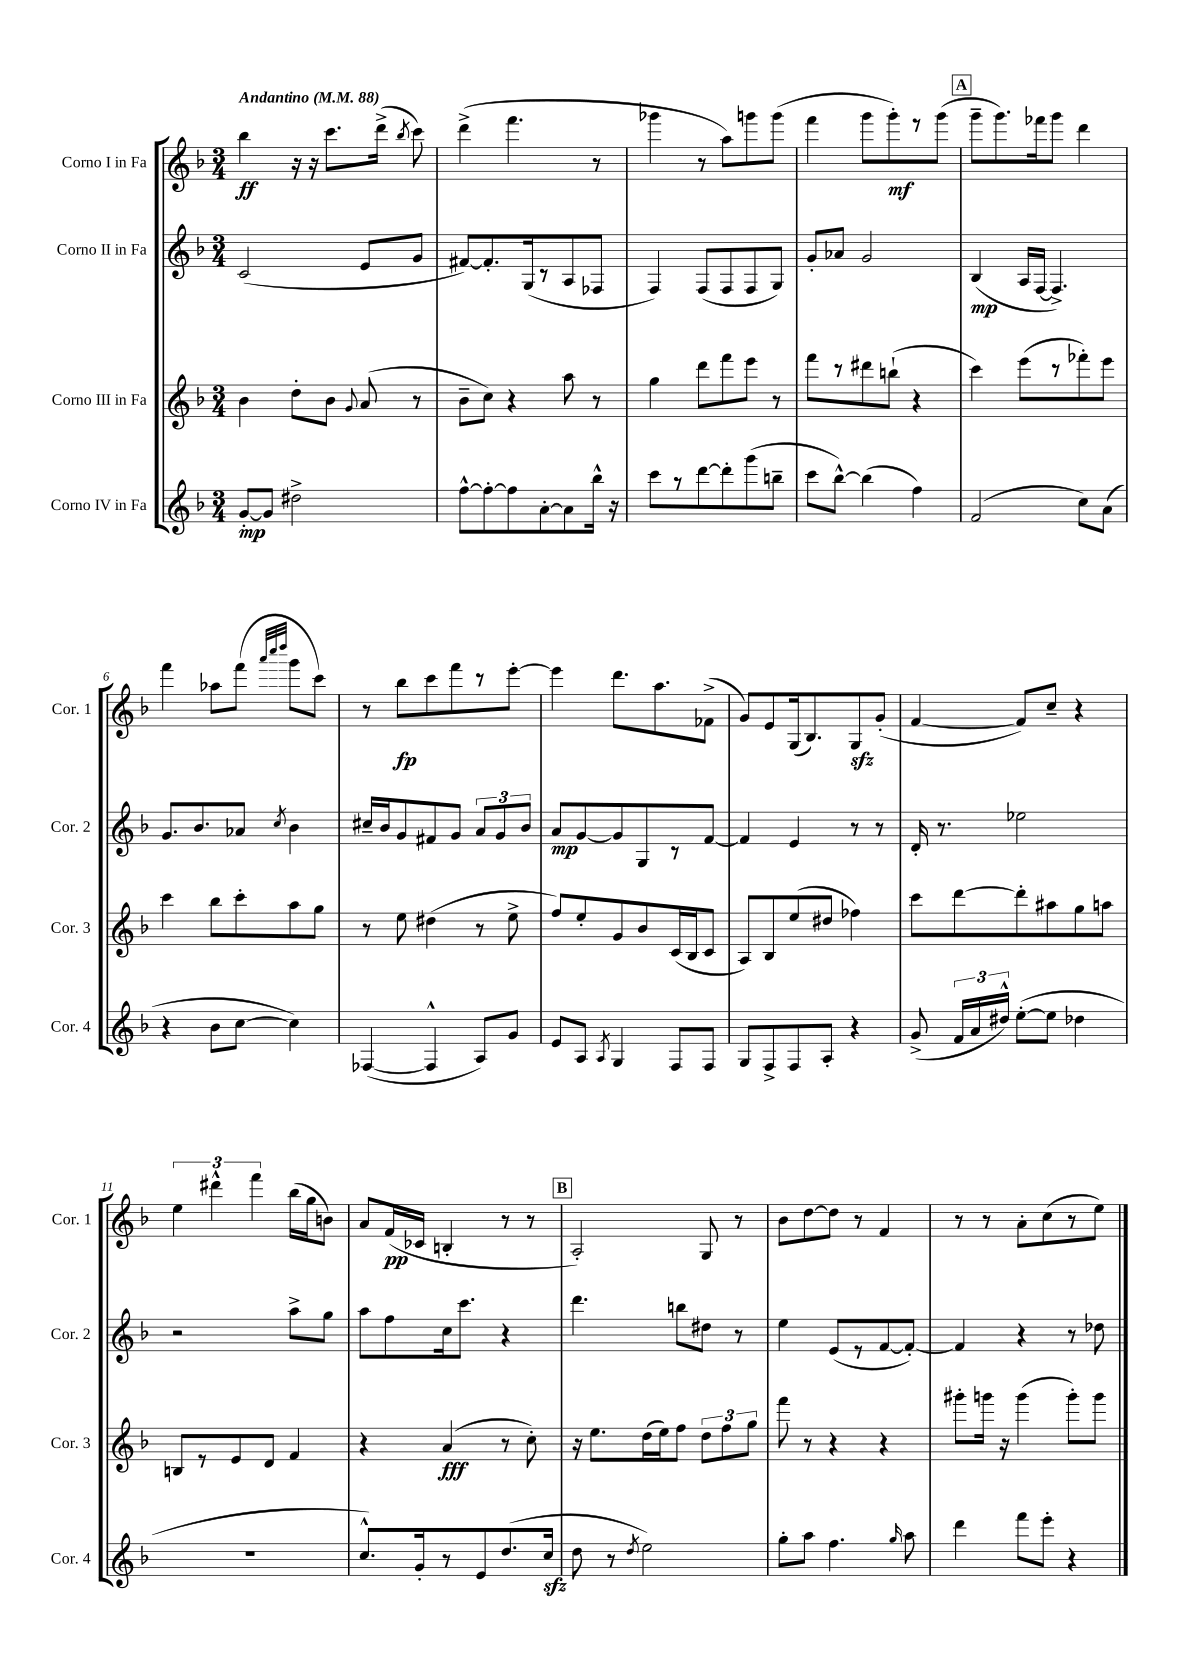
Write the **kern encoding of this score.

**kern	**dynam	**kern	**dynam	**kern	**dynam	**kern	**dynam
*part4	*part4	*part3	*part3	*part2	*part2	*part1	*part1
*staff4	*staff4	*staff3	*staff3	*staff2	*staff2	*staff1	*staff1
*I"Corno IV in Fa	*	*I"Corno III in Fa	*	*I"Corno II in Fa	*	*I"Corno I in Fa	*
*I'Cor. 4	*	*I'Cor. 3	*	*I'Cor. 2	*	*I'Cor. 1	*
*clefG2	*	*clefG2	*	*clefG2	*	*clefG2	*
*k[b-]	*	*k[b-]	*	*k[b-]	*	*k[b-]	*
*M3/4	*	*M3/4	*	*M3/4	*	*M3/4	*
*MM88	*	*MM88	*	*MM88	*	*MM88	*
=1	=1	=1	=1	=1	=1	=1	=1
!	!	!	!	!	!	!LO:TX:a:B:t=Andantino	!
[8g'/L	mp	4b-\	.	(2c/	.	4bb-\	ff
8g/J]	.	.	.	.	.	.	.
2dd#X^\	.	8dd'\L	.	.	.	16r	.
.	.	.	.	.	.	16r	.
.	.	8b-\J	.	.	.	8.ccc\L	.
.	.	8qqg/	.	.	.	.	.
.	.	(8a/	.	8e/L	.	.	.
.	.	.	.	.	.	(16ddd^\Jk	.
.	.	.	.	.	.	8qbb-/	.
.	.	8r	.	8g/J	.	8ccc\)	.
=2	=2	=2	=2	=2	=2	=2	=2
[8ff^^\L	.	8b-~\L	.	[8f#X/L)	.	(4ddd^\	.
8ff'\_	.	8cc\J)	.	8.f#'/]	.	.	.
8ff\]	.	4r	.	.	.	4.fff\	.
.	.	.	.	(16G/k	.	.	.
[8a'\	.	.	.	8r	.	.	.
8a\]	.	8aa\	.	8A/	.	.	.
16bb-^^\Jk	.	8r	.	8F-X/J	.	8r	.
16r	.	.	.	.	.	.	.
=3	=3	=3	=3	=3	=3	=3	=3
8ccc\L	.	4gg\	.	4F/)	.	4ggg-X\	.
8r	.	.	.	.	.	.	.
[8ddd\	.	8ddd\L	.	(8F/L	.	8r	.
8ddd'\]	.	8fff\	.	8F/	.	8aa\L)	.
(8ggg\	.	8eee\J	.	8F/	.	8gggn\	.
8bbn~\J	.	8r	.	8G/J)	.	(8ggg\J	.
=4	=4	=4	=4	=4	=4	=4	=4
8ccc\L	.	8fff\L	.	8g'/L	.	4fff\	.
[8bb-^^\J)	.	8r	.	8a-X/J	.	.	.
(4bb-\]	.	8ddd#X\	.	2g/	.	8ggg\L	.
.	.	(8bbn`\J	.	.	.	8ggg'\)	mf
4ff\)	.	4r	.	.	.	8r	.
.	.	.	.	.	.	(8ggg\J	.
!!LO:REH:place=s1:t=A
=5	=5	=5	=5	=5	=5	=5	=5
(2f/	.	4ccc\)	.	(4B-/	mp	8ggg~\L	.
.	.	.	.	.	.	8.ggg\)	.
.	.	(8eee\L	.	16A/LL	.	.	.
.	.	.	.	[16F/JJ	.	16fff-X\k	.
.	.	8r	.	4.F^/])	.	8ggg\J	.
8cc\L)	.	8fff-X'\)	.	.	.	4ddd\	.
(8a\J	.	8eee\J	.	.	.	.	.
!!LO:LB:g=z
=6	=6	=6	=6	=6	=6	=6	=6
4r	.	4ccc\	.	8.g/L	.	4fff\	.
.	.	.	.	8.b-/	.	.	.
8b-\L	.	8bb-\L	.	.	.	8aa-X\L	.
[8cc\J	.	8ccc'\	.	8a-X/J	.	(8fff\J	.
.	.	.	.	.	.	32qqaaa/LLL	.
.	.	.	.	.	.	32qqcccc/	.
.	.	.	.	8qcc/	.	32qqdddd/JJJ	.
4cc\])	.	8aa\	.	4b-\	.	8ggg\L	.
.	.	8gg\J	.	.	.	8ccc\J)	.
=7	=7	=7	=7	=7	=7	=7	=7
([4F-X/	.	8r	.	16cc#X~/LL	.	8r	.
.	.	.	.	16b-/J	.	.	.
.	.	8ee\	.	8g/	.	8bb-\L	fp
4F-^^/]	.	(4dd#X\	.	8f#X/	.	8ccc\	.
.	.	.	.	8g/J	.	8fff\	.
8A/L)	.	8r	.	12a/L	.	8r	.
.	.	.	.	12g/	.	.	.
8g/J	.	8ee^\	.	.	.	[8eee'\J	.
.	.	.	.	12b-/J	.	.	.
=8	=8	=8	=8	=8	=8	=8	=8
8e/L	.	8ff/L)	.	8a/L	mp	4eee\]	.
8A/J	.	8ee'/	.	[8g/	.	.	.
8qA/	.	.	.	.	.	.	.
4G/	.	8g/	.	8g/]	.	8.ddd\L	.
.	.	8b-/	.	8G/	.	.	.
.	.	.	.	.	.	8.aa\	.
8F/L	.	(16c/L	.	8r	.	.	.
.	.	16B-/J	.	.	.	.	.
8F/J	.	8c/J	.	[8f/J	.	(8f-X^\J	.
=9	=9	=9	=9	=9	=9	=9	=9
8G/L	.	8A/L)	.	4f/]	.	8g/L)	.
8F^/	.	8B-/	.	.	.	8e/	.
8F/	.	(8ee/	.	4e/	.	(16G/k	.
.	.	.	.	.	.	8.B-/)	.
8A'/J	.	8dd#X/J	.	.	.	.	.
4r	.	4ff-X\)	.	8r	.	8Gzz/	.
.	.	.	.	8r	.	(8g'/J	.
=10	=10	=10	=10	=10	=10	=10	=10
(8g^/	.	8ccc\L	.	16d'/	.	[4f/	.
.	.	.	.	8.r	.	.	.
24f/LL	.	[8ddd\	.	.	.	.	.
24a/	.	.	.	.	.	.	.
24dd#X^^/JJ)	.	.	.	.	.	.	.
([8ee'\L	.	8ddd'\]	.	2ee-X\	.	8f/L])	.
8ee\J]	.	8aa#X\	.	.	.	8cc~/J	.
4dd-X\	.	8gg\	.	.	.	4r	.
.	.	8aan\J	.	.	.	.	.
!!LO:LB:g=z
=11	=11	=11	=11	=11	=11	=11	=11
2.r	.	8Bn/L	.	2r	.	6ee\	.
.	.	8r	.	.	.	.	.
.	.	.	.	.	.	6ddd#X^^\	.
.	.	8e/	.	.	.	.	.
.	.	.	.	.	.	6fff\	.
.	.	8d/J	.	.	.	.	.
.	.	4f/	.	8aa^\L	.	(16bb-\LL	.
.	.	.	.	.	.	16gg\J	.
.	.	.	.	8gg\J	.	8bn\J)	.
=12	=12	=12	=12	=12	=12	=12	=12
8.cc^^/L)	.	4r	.	8aa\L	.	8a/L	.
.	.	.	.	8ff\	.	(16f/L	pp
16g'/k	.	.	.	.	.	16c-X/JJ	.
8r	.	(4a/	fff	16cc\k	.	4Bn'/	.
.	.	.	.	8.ccc\J	.	.	.
8e/	.	.	.	.	.	.	.
(8.dd/	.	8r	.	4r	.	8r	.
.	.	8cc'\)	.	.	.	8r	.
16cczz/Jk	.	.	.	.	.	.	.
!!LO:REH:place=s1:t=B
=13	=13	=13	=13	=13	=13	=13	=13
8dd\	.	16r	.	4.ddd\	.	2A'/)	.
.	.	8.ee\L	.	.	.	.	.
8r	.	.	.	.	.	.	.
8qdd/	.	.	.	.	.	.	.
2ee\)	.	(16dd\L	.	.	.	.	.
.	.	16ee\J)	.	.	.	.	.
.	.	8ff\J	.	8bbn\L	.	.	.
.	.	12dd\L	.	8dd#X\J	.	8G/	.
.	.	12ff\	.	.	.	.	.
.	.	.	.	8r	.	8r	.
.	.	12gg\J	.	.	.	.	.
=14	=14	=14	=14	=14	=14	=14	=14
8gg'\L	.	8fff\	.	4ee\	.	8b-\L	.
8aa\J	.	8r	.	.	.	[8dd\	.
4.ff\	.	4r	.	(8e/L	.	8dd\J]	.
.	.	.	.	8r	.	8r	.
.	.	4r	.	[8f/	.	4f/	.
16qqgg/	.	.	.	.	.	.	.
8aa\	.	.	.	8f'/J_)	.	.	.
=15	=15	=15	=15	=15	=15	=15	=15
4ddd\	.	8ggg#X'\L	.	4f/]	.	8r	.
.	.	16gggn\Jk	.	.	.	8r	.
.	.	16r	.	.	.	.	.
8fff\L	.	(4ggg\	.	4r	.	8a'\L	.
8eee'\J	.	.	.	.	.	(8cc\	.
4r	.	8ggg'\L)	.	8r	.	8r	.
.	.	8ggg\J	.	8dd-X\	.	8ee\J)	.
==	==	==	==	==	==	==	==
*-	*-	*-	*-	*-	*-	*-	*-
